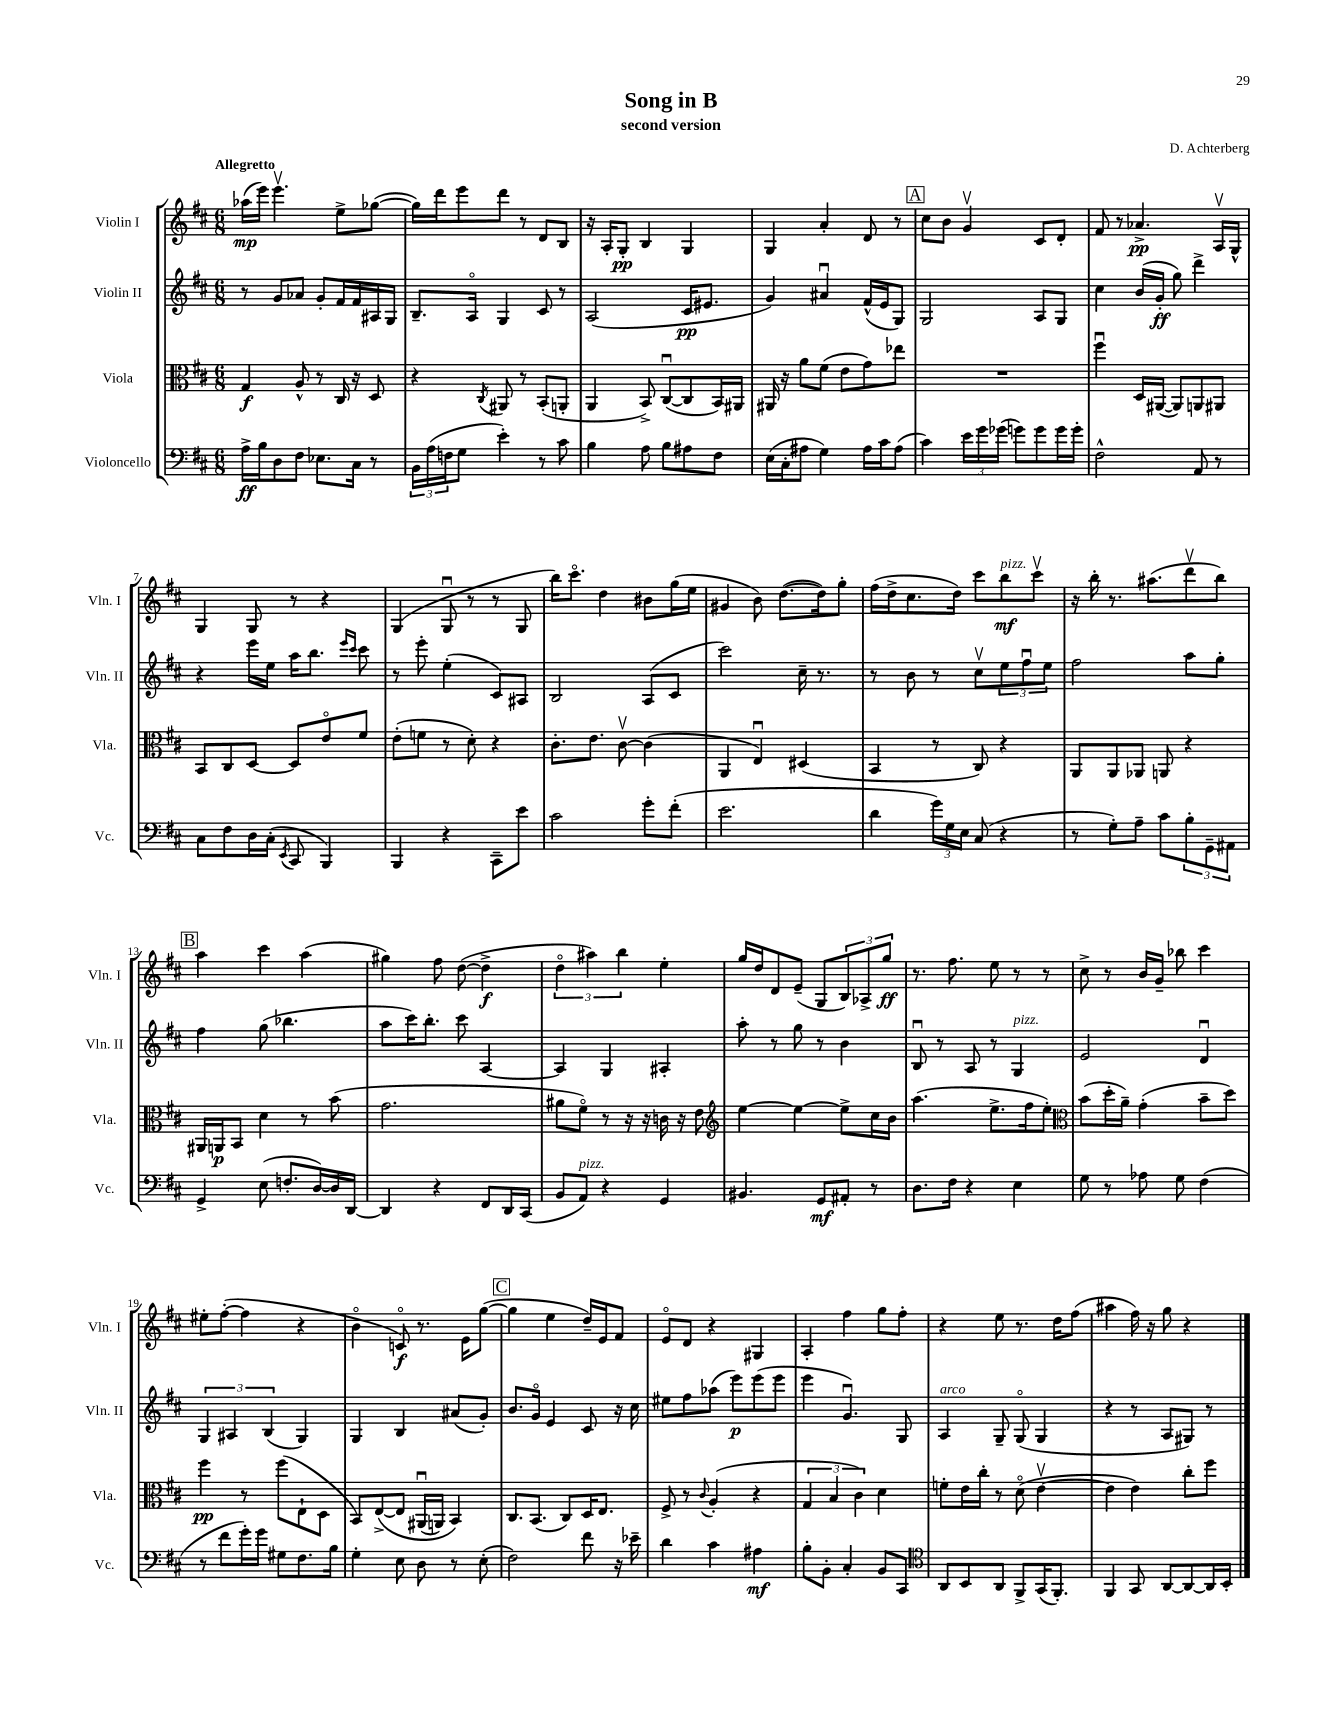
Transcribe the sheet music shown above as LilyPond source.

\header { title = "Song in B" composer = "D. Achterberg" subtitle = "second version" }
<<
\new StaffGroup <<
\new Staff = "s0" \with { instrumentName = "Violin I" shortInstrumentName = "Vln. I" } {
    \clef treble \key d \major \numericTimeSignature \time 6/8 \tempo "Allegretto"
    aes''16\mp( e'''16) e'''4.\upbow e''8-> ges''8~( |
    ges''16) d'''16 e'''8 d'''8 r8 d'8 b8 |
    r16 a16-. g8-.\pp b4 g4 |
    g4 a'4-. d'8 r8 |
    \mark \markup { \box "A" } cis''8 b'8 g'4\upbow cis'8 d'8-. |
    fis'8 r8 aes'4.->\pp a16\upbow g16-^ |
    g4 g8 r8 r4 |
    g4( g8\downbow r8 r8 g8 |
    b''16) cis'''8.\flageolet d''4 bis'8 g''16( e''16 |
    gis'4 b'8) d''8.~( d''16) g''8-. |
    fis''16( d''16-> cis''8. d''16) cis'''8 b''8\mf^\markup { \italic "pizz." } cis'''8\upbow |
    r16 b''16-. r8. ais''8.( d'''8\upbow b''8) |
    \mark \markup { \box "B" } a''4 cis'''4 a''4( |
    gis''4) fis''8 d''8~( d''4->\f |
    \tuplet 3/2 { d''4\flageolet ais''4) b''4 } e''4-. |
    g''16 d''16 d'8 e'8--( g8 \tuplet 3/2 { b8) aes8-> g''8\ff } |
    r8. fis''8. e''8 r8 r8 |
    cis''8-> r8 b'16 g'16-- bes''8 cis'''4 |
    eis''8-. fis''8~-.( fis''4 r4 |
    b'4\flageolet c'8\flageolet\f) r8. e'16 g''8~( |
    \mark \markup { \box "C" } g''4 e''4 d''16--) e'16 fis'8 |
    e'8\flageolet d'8 r4 gis4 |
    a4-. fis''4 g''8 fis''8-. |
    r4 e''8 r8. d''16 fis''8( |
    ais''4 fis''16) r16 g''8 r4 \bar "|." |
}
\new Staff = "s1" \with { instrumentName = "Violin II" shortInstrumentName = "Vln. II" } {
    \clef treble \key d \major \numericTimeSignature \time 6/8
    r8 g'8 aes'8 g'8-. fis'16 fis'16 ais16 g16 |
    b8.-- a16\flageolet g4 cis'8 r8 |
    a2( cis'16\pp eis'8. |
    g'4) ais'4\downbow fis'16-^( e'16 g8) |
    \mark \markup { \box "A" } g2 a8 g8 |
    cis''4 b'16( g'16-.\ff g''8) d'''4-> |
    r4 e'''16 e''16 a''16 b''8. \grace { e'''16 cis'''16 } cis'''8 |
    r8 e'''8-. e''4-.( cis'8) ais8 |
    b2 a8( cis'8 |
    cis'''2) cis''16-- r8. |
    r8 b'8 r8 cis''8\upbow \tuplet 3/2 { e''8 fis''8\downbow e''8 } |
    fis''2 a''8 g''8-. |
    \mark \markup { \box "B" } fis''4 g''8( bes''4. |
    a''8 cis'''16) b''8.-. cis'''8 a4~ |
    a4 g4 ais4-. |
    a''8-. r8 g''8 r8 b'4 |
    b8\downbow r8 a8 r8 g4^\markup { \italic "pizz." } |
    e'2 d'4\downbow |
    \tuplet 3/2 { g4 ais4 b4( } g4) |
    g4 b4 ais'8( g'8-.) |
    \mark \markup { \box "C" } b'8. g'16\flageolet e'4 cis'8 r16 cis''16 |
    eis''8 fis''8 aes''8( e'''8\p) e'''8( e'''8 |
    e'''4 g'4.\downbow) g8 |
    a4^\markup { \italic "arco" } g8-- g8\flageolet( g4 |
    r4 r8 a8 gis8) r8 \bar "|." |
}
\new Staff = "s2" \with { instrumentName = "Viola" shortInstrumentName = "Vla." } {
    \clef alto \key d \major \numericTimeSignature \time 6/8
    g4\f a8-^ r8 cis16 r16 d8 |
    r4 \acciaccatura { cis8 } ais,8 r8 b,8-.( a,8-. |
    a,4 b,8->) cis8~\downbow( cis8 b,16) ais,16 |
    ais,16 r16 a'8 fis'8( e'8 g'8) ees''8 |
    \mark \markup { \box "A" } R2. |
    fis''4\downbow d16 ais,16~( ais,8) a,8 ais,8 |
    b,8 cis8 d8~ d8 e'8\flageolet fis'8 |
    e'8-.( f'8 r8 d'8-.) r4 |
    cis'8.-. e'8. cis'8~\upbow cis'4( |
    a,4 e4\downbow) dis4( |
    b,4 r8 cis8) r4 |
    a,8 a,8 aes,8 a,8 r4 |
    \mark \markup { \box "B" } ais,16 a,16\p b,8 d'4 r8 b'8( |
    g'2. |
    ais'8 fis'8\flageolet) r8 r16 r16 c'16 r16 e'8 |
    \clef treble e''4~ e''4~ e''8-> cis''16 b'16 |
    a''4.( e''8.-> fis''16 e''8-.) |
    \clef alto b'8( d''16-. a'16--) g'4-.( b'8-- d''8) |
    fis''4\pp r8 fis''8( e8-! d8 |
    b,8) e8~->\( e8 ais,16\downbow( a,16) b,4\) |
    \mark \markup { \box "C" } cis8. b,8.( cis8) d16 e8. |
    fis8-> r8 \appoggiatura { cis'8 } a4-.( r4 |
    \tuplet 3/2 { g4 b4 cis'4) } d'4 |
    f'8-. e'16 cis''16-. r8 d'8\flageolet( e'4~\upbow |
    e'4 e'4) cis''8-. fis''8 \bar "|." |
}
\new Staff = "s3" \with { instrumentName = "Violoncello" shortInstrumentName = "Vc." } {
    \clef bass \key d \major \numericTimeSignature \time 6/8
    a16->\ff b16 d8 fis8 ees8. cis16 r8 |
    \tuplet 3/2 { b,16 a16( f16 } g8 e'4-.) r8 cis'8 |
    b4 a8 b8 ais8 fis8 |
    e16( cis16-. ais8 g4) ais16 cis'16 ais8( |
    \mark \markup { \box "A" } cis'4) \tuplet 3/2 { e'16 g'16 ges'16( } g'8) g'8 g'16 g'16-. |
    fis2-^ a,8 r8 |
    cis8 fis8 d16 cis16-.( \acciaccatura { e,8 } cis,8 b,,4) |
    b,,4 r4 cis,8-- e'8 |
    cis'2 g'8-. fis'8-.( |
    e'2. |
    d'4 \tuplet 3/2 { g'16) g16 e16 } cis8( r4 |
    r8 g8-.) a8-- cis'8 \tuplet 3/2 { b8-. g,8-- ais,8 } |
    \mark \markup { \box "B" } g,4-> e8( f8.-. d16~) d16 d,16~ |
    d,4 r4 fis,8 d,16 cis,16( |
    b,8 a,8^\markup { \italic "pizz." }) r4 g,4 |
    bis,4. g,8\mf ais,8-. r8 |
    d8. fis16 r4 e4 |
    g8 r8 aes8 g8 fis4( |
    r8 fis'8 g'16-.) g'16 gis8 fis8. b16 |
    g4-. e8 d8 r8 e8-.( |
    \mark \markup { \box "C" } fis2) fis'8 r16 ees'16-- |
    d'4 cis'4 ais4\mf |
    b8-. b,8-. cis4-. b,8 cis,8 |
    \clef tenor a,8 b,8 a,8 fis,8-> g,16( fis,8.-.) |
    fis,4 g,8 a,8~ a,8~ a,16 b,16-. \bar "|." |
}
>>
>>
